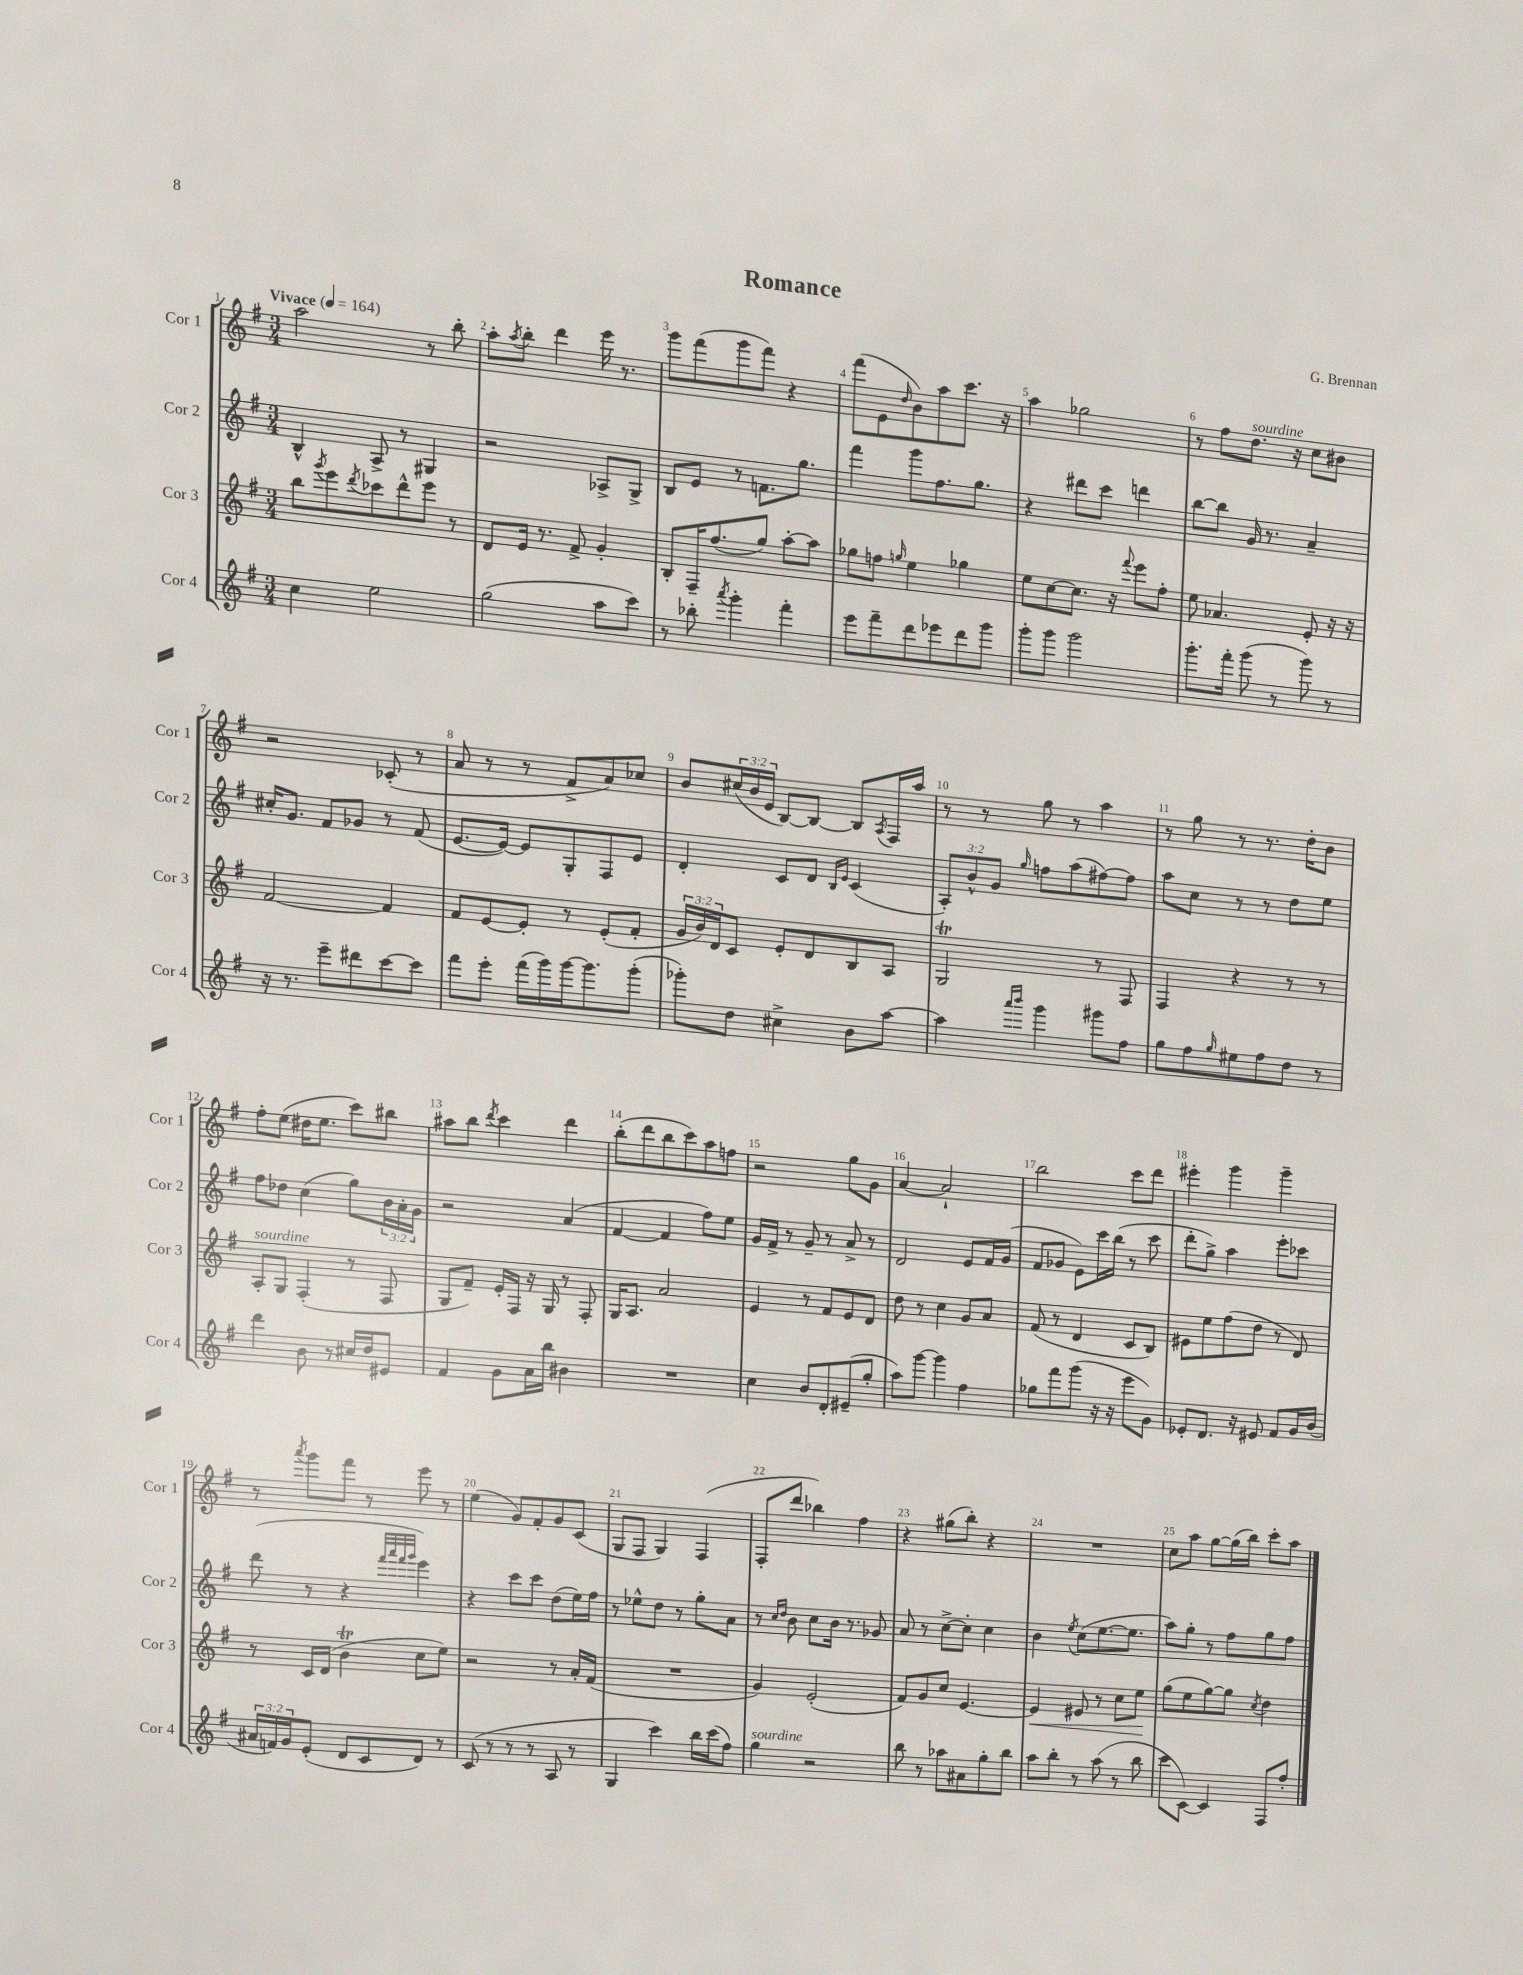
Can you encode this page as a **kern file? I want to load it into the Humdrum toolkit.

**kern	**kern	**kern	**kern
*staff4	*staff3	*staff2	*staff1
*clefG2	*clefG2	*clefG2	*clefG2
*k[f#]	*k[f#]	*k[f#]	*k[f#]
*M3/4	*M3/4	*M3/4	*M3/4
*MM164	*MM164	*MM164	*MM164
4cc	8bb	4B^^	2aa
.	8qggg	.	.
.	8eee	.	.
.	8qddd	.	.
2ee	8ccc-	8A^	.
.	8ddd^^	8r	.
.	8eee	4G#	8r
.	8r	.	8bb'
=	=	=	=
(2gg	8d	2r	8aa'
.	.	.	8qaa
.	16e	.	8bb'
.	8.r	.	.
.	.	.	4ddd
.	8f#^	.	.
8aa	4g'	8A-^	16eee
.	.	.	8.r
8ccc)	.	8G^	.
=	=	=	=
8r	8B'	8B	8ggg
8bb-'	16F#~	8e	(8fff#
.	(8.ff#	.	.
8qaaa	.	.	.
4ggg'	.	8r	8ggg
.	8gg)	8.f	8fff#)
4fff#'	[8aa'	.	4r
.	.	8.gg	.
.	8aa]	.	.
=	=	=	=
8eee	8gg-	4fff#	(8fff#
8fff#~	8ff	.	8e
.	16qqgg	.	16qqdd
8ddd	4ee	8ggg	8b)
8eee-	.	8.ff#	8aa
8ddd	4gg-	.	8.ccc
.	.	8.gg	.
8ggg	.	.	.
.	.	.	16r
=	=	=	=
8ggg'	8ee	4r	4aa
8ggg	[8cc	.	.
2ggg	8.cc]	8ddd#	2gg-
.	.	8ccc	.
.	16r	.	.
.	8qqfff#	.	.
.	8eee	4ddd	.
.	8ff#'	.	.
=	=	=	=
8.ggg'	8ee	[8bb	8r
.	4.a-	8bb]	8ff#
16fff#'	.	.	.
(8ggg	.	16g	8.dd
.	.	8.r	.
8r	.	.	.
.	.	.	16r
8ggg)	8e'	4a~	8cc
8r	16r	.	8b#
.	16r	.	.
=	=	=	=
16r	[2f#	16cc#'	2r
8.r	.	8.g	.
8eee~	.	8f#	.
8ddd#	.	8g-	.
[8ccc	4f#]	8r	(8c-'
8ccc]	.	(8f#	8r
=	=	=	=
8fff#	8f#	[8.e	8a
8eee'	[8e	.	8r
.	.	16e_)	.
(16fff#	8e']	8e]	8r
16ggg)	.	.	.
[16ggg	8r	8G'	8f#^
8.ggg]	.	.	.
.	(8e'	8F#	8a)
(8ggg'	8f#'	8e	8cc-
=	=	=	=
8ggg-')	24g	4d'	8b
.	24b)	.	.
.	24d	.	.
8dd	8c	.	(24cc#
.	.	.	24b
.	.	.	24e
4cc#^	8e'	8c	[8B)
.	8d	8d	8B_
.	.	16qqB	.
.	.	16qqe	.
8b	8B	(4c	8B]
.	.	.	8qA
[8aa	8A	.	16F#
.	.	.	16aa
=	=	=	=
4aa]	2G	12A')	8r
.	.	12b^^	.
.	.	.	8r
.	.	12g	.
16qqaaa	.	.	.
16qqbbb	.	16qqgg	.
4ggg	.	8ff	8gg
.	.	(8aa	8r
8ggg#	8r	[8ff#)	4aa
8ff#	8F#	8ff#]	.
=	=	=	=
8gg	4F#	8aa	8r
8ff#	.	8cc	8gg
16qqgg	.	.	.
8ee#	4r	8r	8r
8ff#	.	8r	8.r
8dd	8r	8dd	.
.	.	.	16dd'
8r	8r	8ee	8b
=	=	=	=
4ddd	8A'	8ff#	8ff#'
.	8G	8dd-	(8ee
8b	(4F#'	(4cc	16dd#
.	.	.	8.ee
8r	.	.	.
16cc#	8r	8gg)	8ccc)
16dd	.	.	.
8e#	8F#	24b	8bb#
.	.	24a'	.
.	.	24g	.
=	=	=	=
4f#	8G	2r	8aa#
.	8f#~)	.	8bb
.	.	.	8qddd
8g	16e'	.	4ccc
.	16F#	.	.
16a	16r	.	.
16bb	16G	.	.
4b#	8r	(4a	4ddd
.	8F#'	.	.
=	=	=	=
2.r	16G	[4f#	(8bb'
.	8.A	.	.
.	.	.	8ddd
.	2a	4f#]	8bb
.	.	.	8ccc)
.	.	8ff#)	8aa
.	.	8ee	8ff
=	=	=	=
4cc	4e	16g	2r
.	.	16f#^	.
.	.	8r	.
8b	8r	8g~	.
8d'	8f#	8r	.
(8e#~	8e	8a^	8gg
8gg'	8d	8r	8g
=	=	=	=
8aa)	8dd	2d	[4a
[8ggg	8r	.	.
4ggg]	4cc	.	2a`]
4ff#	8g	8e	.
.	8a	16f#	.
.	.	(16g	.
=	=	=	=
8gg-	(8f#	8f#	2bb
8fff#	8r	8g-	.
(8ggg	4d	8e)	.
16r	.	16ccc	.
16r	.	(16bb	.
8eee	8c	8r	8ccc
8g)	8B)	8ccc	8ddd
=	=	=	=
8e-'	8e#	8ddd'	4eee#'
8.d	8ee	8gg^)	.
.	(8ff#	4aa	4ggg
16r	.	.	.
8e#	8dd	.	.
8f#	8r	8eee'	4ggg~
16g	8d)	8ccc-	.
(16b	.	.	.
=	=	=	=
24a#	8r	(8ddd	8r
24f)	.	.	.
24g	.	.	.
.	.	.	8qaaa
(8e'	16c	8r	8ggg
.	(16d	.	.
8d	4b	4r	8fff#
8c	.	.	8r
.	.	32qqfff#	.
.	.	32qqaaa	.
.	.	32qqfff#	.
.	.	32qqggg	.
8d)	8cc	4eee)	8eee
8r	8ee)	.	8r
=	=	=	=
(8c	2r	4r	(4ee
8r	.	.	.
8r	.	8ccc	8g)
8r	.	8ccc	8f#'
8A	8r	(8dd	8g
8r	16a'	16ee)	(8c
.	(16f#	16ff#	.
=	=	=	=
4G	2.r	8r	8G
.	.	8ee-^^	8F#
4ccc)	.	8dd	4G)
.	.	8r	.
16bb	.	8gg'	(4F#
(16ccc	.	.	.
8ff#)	.	8a	.
=	=	=	=
4gg	4g)	8r	8F#'
.	.	16qqcc	.
.	.	16qqdd	.
.	.	8b	8ddd
2r	(2e'	8cc	4bb-)
.	.	16b	.
.	.	8.r	.
.	.	.	4ff#
.	.	8g-	.
=	=	=	=
8bb	8f#)	8a	4r
8r	8g	8r	.
8aa-	8cc	[8cc^	(8gg#
8a#	[4.e	8cc']	8bb')
8gg'	.	4cc	4r
8bb	.	.	.
=	=	=	=
8aa	4e]	4b	2.r
8bb'	.	.	.
.	.	8qee	.
8r	8e#	(8cc	.
(8aa	8r	[8.ee	.
8r	8cc	.	.
.	.	8.ee]	.
8bb	8ee	.	.
=	=	=	=
8ccc	(8gg	8aa)	8cc
[8c)	8ee	8gg'	8aa
4c]	[8gg)	8r	[8gg
.	8gg]	8ff#	(16gg]
.	.	.	16bb)
.	8qcc	.	.
8F#	4dd	8gg	8ccc'
8ff#'	.	8ff#	8aa
==	==	==	==
*-	*-	*-	*-
